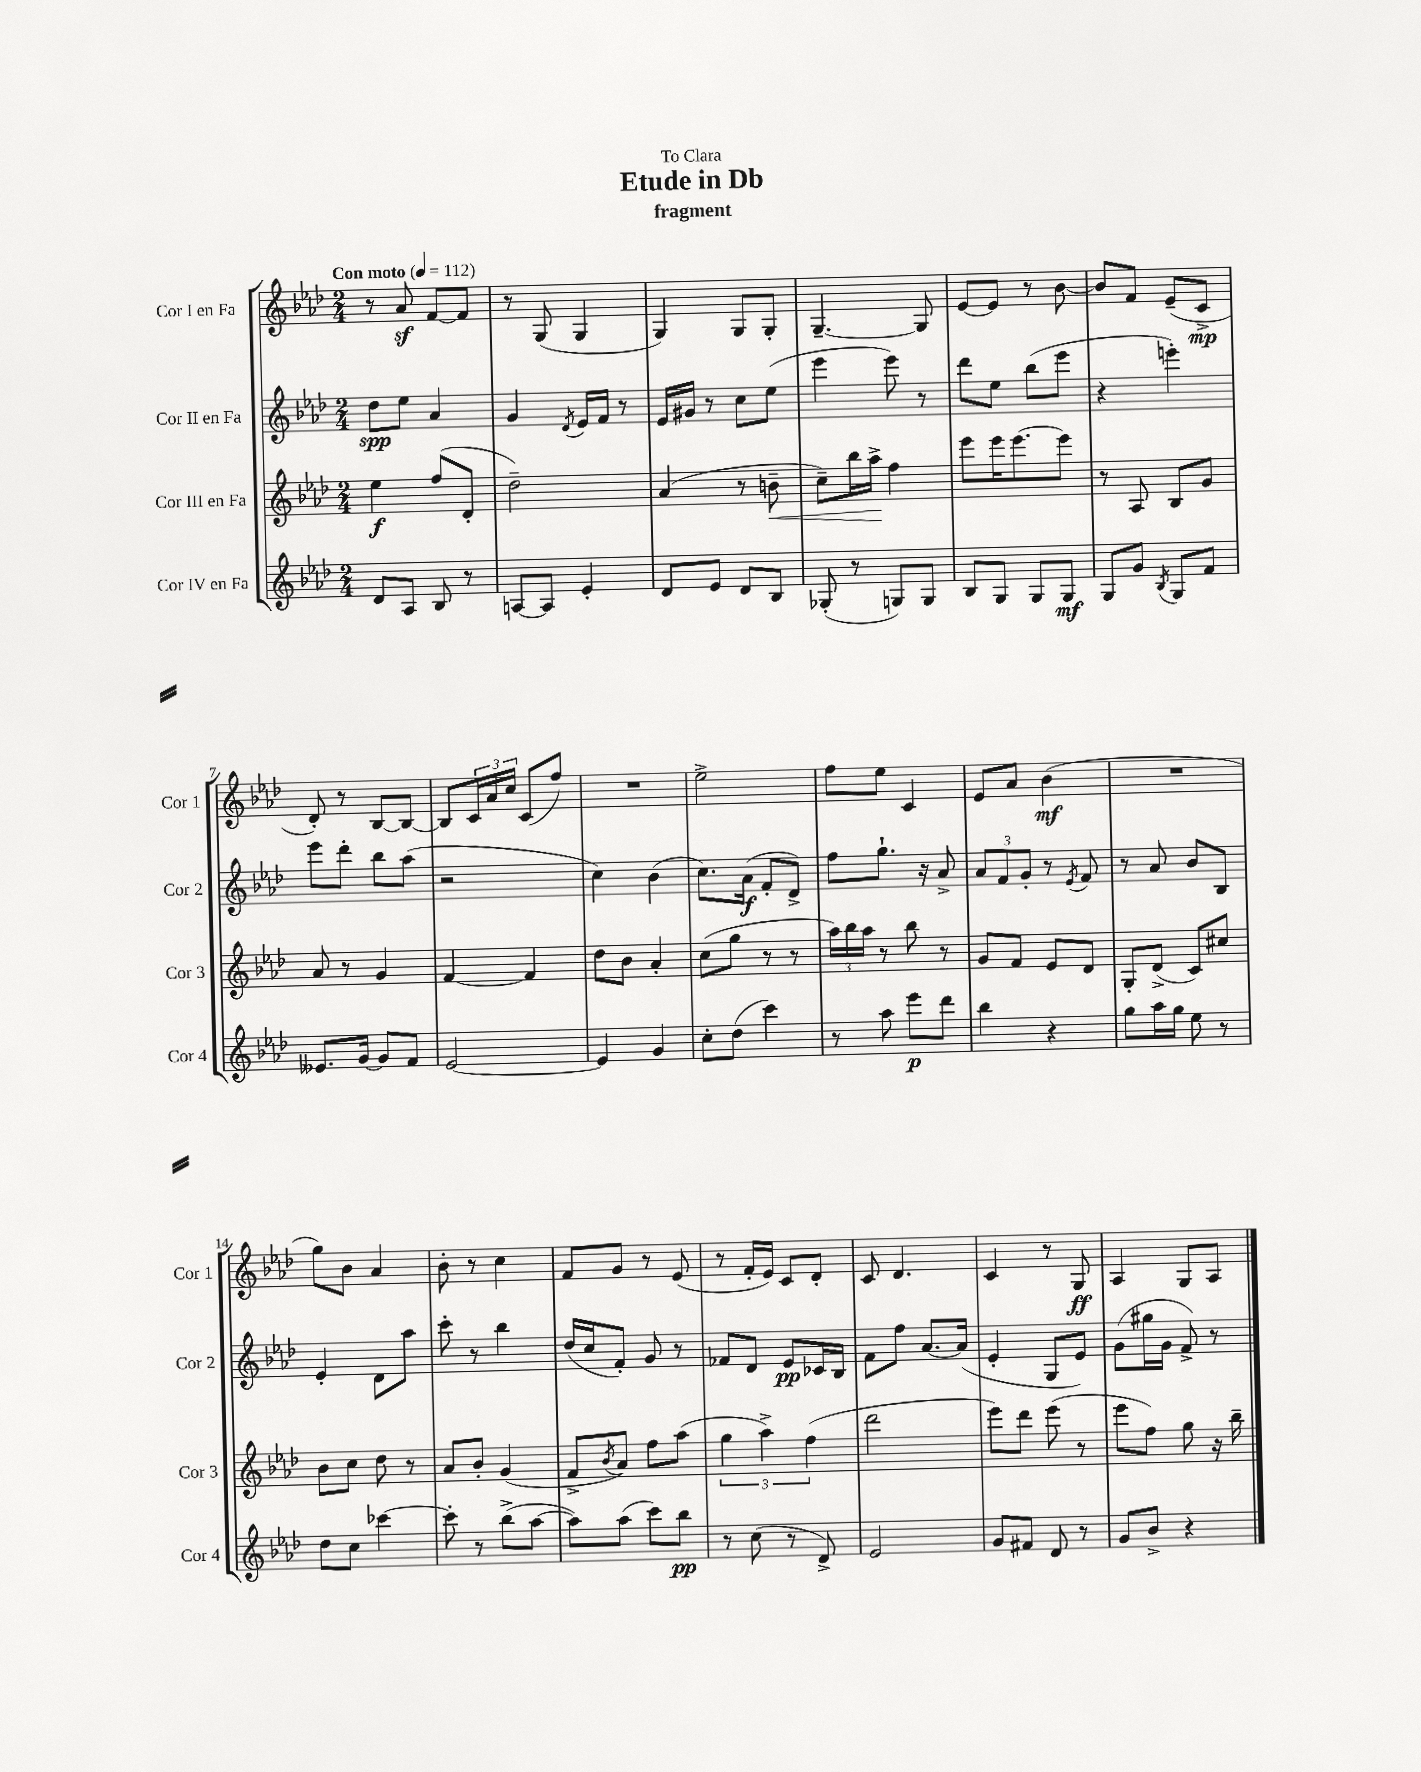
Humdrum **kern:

**kern	**kern	**kern	**kern
*staff4	*staff3	*staff2	*staff1
*clefG2	*clefG2	*clefG2	*clefG2
*k[b-e-a-d-]	*k[b-e-a-d-]	*k[b-e-a-d-]	*k[b-e-a-d-]
*M2/4	*M2/4	*M2/4	*M2/4
*MM112	*MM112	*MM112	*MM112
8d-/L	4ee-\	8dd-\L	8r
8A-/J	.	8ee-\J	8a-/
8B-/	(8ff/L	4a-/	[8f/L
8r	8d-'/J	.	8f/]J
=	=	=	=
[8A/L	2dd-~\)	4g/	8r
8A/]J	.	.	(8G/
.	.	8qd-/	.
4e-'/	.	16e-/LL	4G/
.	.	16f/JJ	.
.	.	8r	.
=	=	=	=
8d-/L	(4a-/	16e-/LL	4G/)
.	.	16g#/JJ	.
8e-/J	.	8r	.
8d-/L	8r	8cc\L	8G/L
8B-/J	8b~\	(8ee-\J	8G'/J
=	=	=	=
(8G-'/	8cc~\L)	4eee-\	[4.G~/
8r	16bb-\L	.	.
.	16aa-^\JJ	.	.
8G/L)	4ff\	8eee-\)	.
8G/J	.	8r	8G/]
=	=	=	=
8B-/L	8eee-\L	8ddd-\L	[8e-/L
8G/J	16eee-\K	8ee-\J	8e-/]J
.	[8.eee-\	.	.
8G/L	.	(8bb-\L	8r
8G/J	8eee-\]J	8eee-\J	[8b-\
=	=	=	=
8G/L	8r	4r	8b-/]L
8g/J	8A-/	.	8f/J
8qB-/	.	.	.
8G/L	8B-/L	4eee'\)	(8e-~/L
8f/J	8g/J	.	8c^/J
=	=	=	=
8.e--/L	8a-/	8eee-\L	8d-'/)
.	8r	8ddd-'\J	8r
[16g/Jk	.	.	.
8g/]L	4g/	8bb-\L	[8B-/L
8f/J	.	(8aa-\J	8B-/_J
=	=	=	=
[2e-/	[4f/	2r	8B-/]L
.	.	.	24c/L
.	.	.	24a-/
.	.	.	24cc/JJ
.	4f/]	.	(8c/L
.	.	.	8ff/J)
=	=	=	=
4e-/]	8dd-\L	4cc\)	2r
.	8b-\J	.	.
4g/	4a-'/	(4b-\	.
=	=	=	=
8cc'\L	(8cc\L	8.cc\L)	2ee-^\
(8dd-\J	8gg\J	.	.
.	.	(16a-\Jk	.
4ccc\)	8r	8f'/L	.
.	8r	8d-^/J)	.
=	=	=	=
8r	24aa-\LL)	8ff\L	8ff\L
.	24bb-\	.	.
.	24aa-\JJ	.	.
8aa-\	8r	8.gg`\J	8ee-\J
8eee-\L	8bb-\	.	4c/
.	.	16r	.
8ddd-\J	8r	8a-^/	.
=	=	=	=
4bb-\	8g/L	12a-/L	8e-/L
.	.	12f/	.
.	8f/J	.	8a-/J
.	.	12g'/J	.
4r	8e-/L	8r	(4b-\
.	.	8qe-/	.
.	8d-/J	8f/	.
=	=	=	=
8gg\L	8G'/L	8r	2r
16aa-\L	(8d-^/J	8a-/	.
16gg\JJ	.	.	.
8ee-\	8c/L)	8b-/L	.
8r	8cc#/J	8B-/J	.
=	=	=	=
8dd-\L	8b-\L	4e-'/	8gg\L)
8cc\J	8cc\J	.	8b-\J
[4ccc-\	8dd-\	8d-\L	4a-/
.	8r	8aa-\J	.
=	=	=	=
8ccc-'\]	8a-/L	8ccc'\	8b-'\
8r	8b-'/J	8r	8r
(8bb-^\L	(4g/	4bb-\	4cc\
[8aa-\J	.	.	.
=	=	=	=
8aa-\]L)	8f^/L	(16dd-/LL	8f/L
.	.	16cc/J	.
.	8qb-/	.	.
(8aa-\J	8a-/J)	8f'/J)	8g/J
8ccc\L)	8ff\L	8g/	8r
8bb-\J	(8aa-\J	8r	(8e-/
=	=	=	=
8r	6gg\	8f-/L	8r
(8cc\	.	8d-/J	16f'/LL
.	6aa-^\)	.	.
.	.	.	16e-/JJ)
8r	.	8e-/L	8c/L
.	(6ff\	.	.
8d-^/)	.	16c-/L	8d-'/J
.	.	16B-/JJ	.
=	=	=	=
2e-/	2ddd-\	8f\L	8c/
.	.	8ff\J	4.d-/
.	.	[8.a-/L	.
.	.	(16a-/]Jk	.
=	=	=	=
8g/L	8eee-\L)	4e-'/	4c/
8f#/J	8ddd-\J	.	.
8d-/	(8eee-\	8G/L	8r
8r	8r	8e-/J)	8G/
=	=	=	=
8g/L	8eee-\L	(8g\L	4A-/
8b-^/J	8ff\J)	16gg#\L	.
.	.	16g\JJ	.
4r	8gg\	8f^/)	8G/L
.	16r	8r	8A-/J
.	16bb-~\	.	.
==	==	==	==
*-	*-	*-	*-
